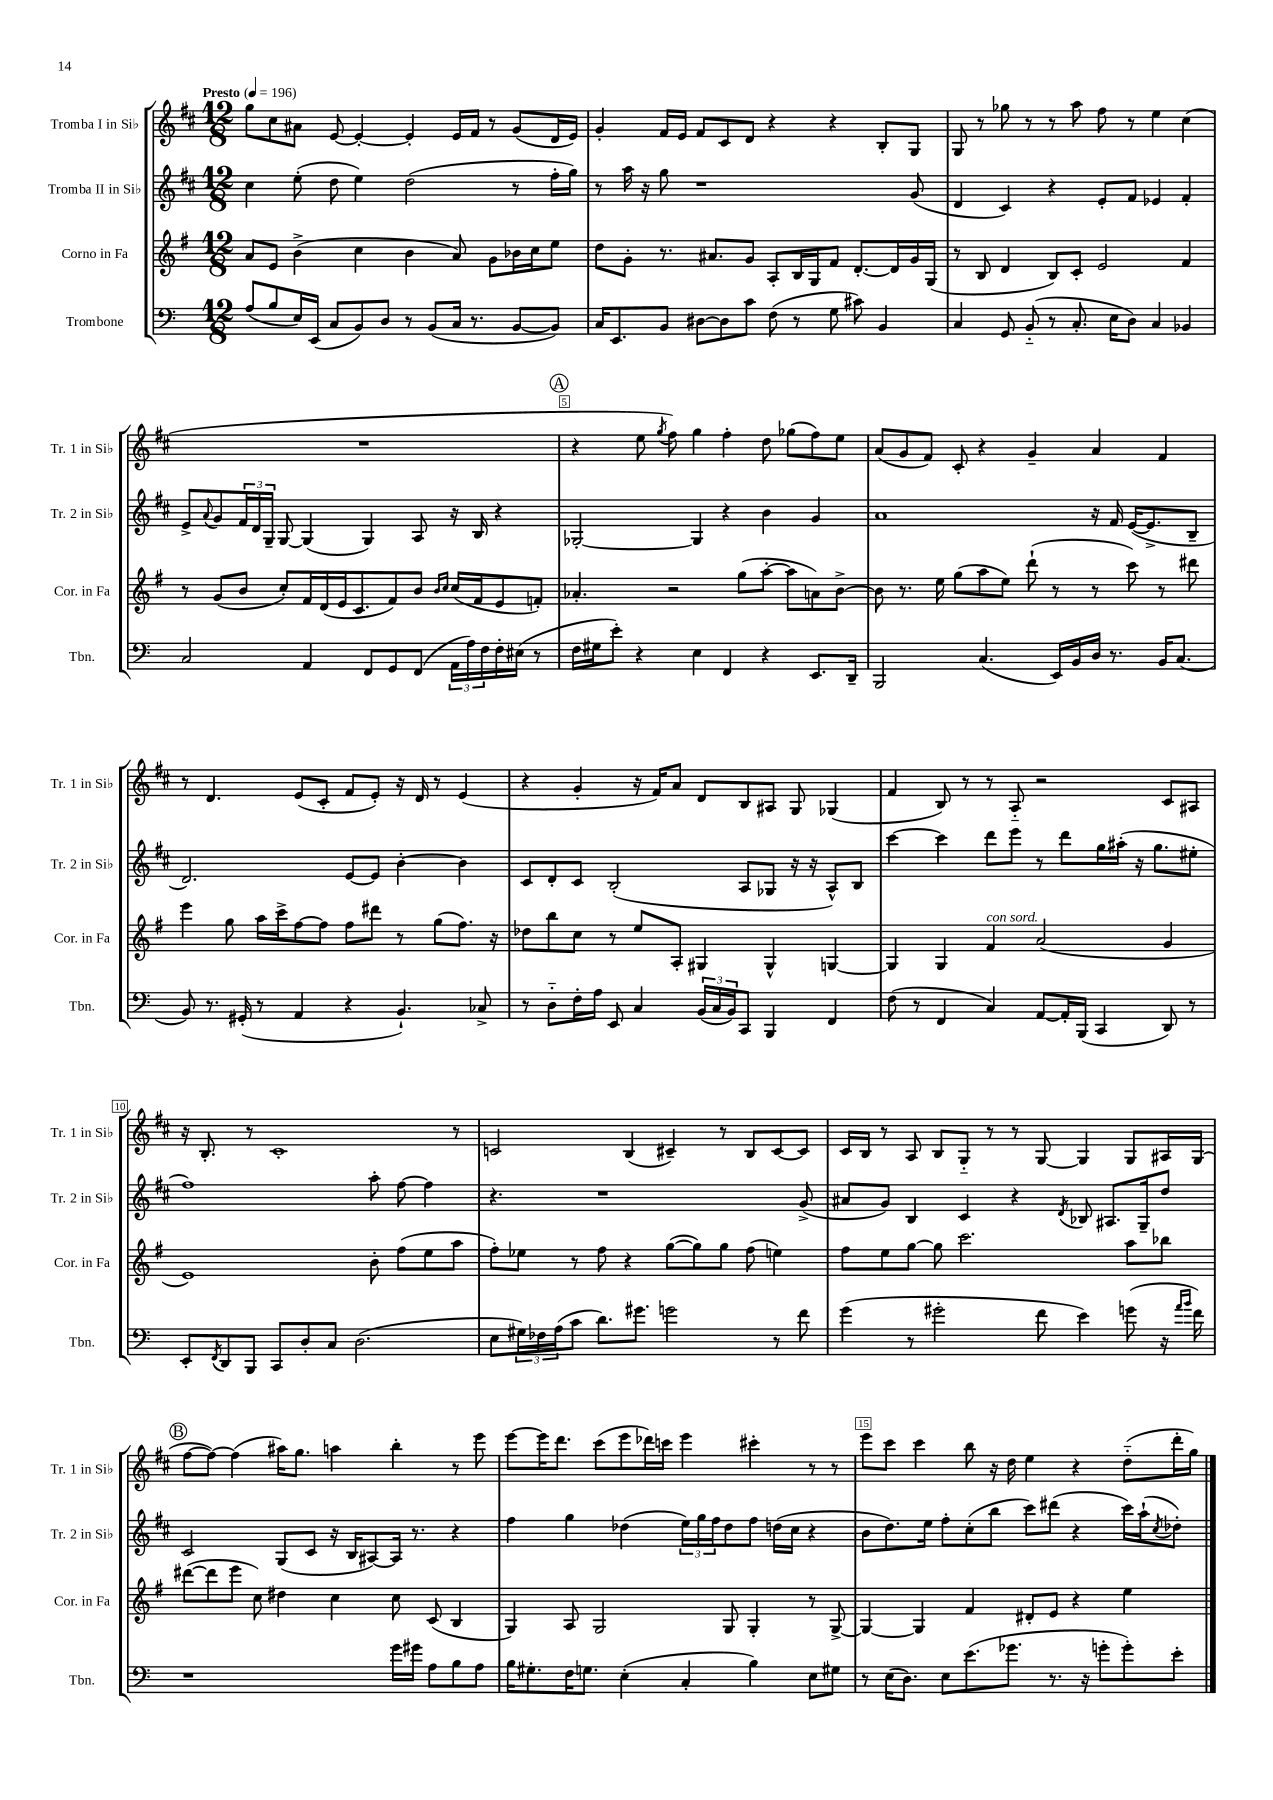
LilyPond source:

<<
\new StaffGroup <<
\new Staff = "s0" \with { instrumentName = "Tromba I in Sib" shortInstrumentName = "Tr. 1 in Sib" } {
    \clef treble \key d \major \numericTimeSignature \time 12/8 \tempo "Presto" 4 = 196
    g''8 cis''8 ais'8 e'8~ e'4~-. e'4-. e'16 fis'16 r8 g'8( d'16 e'16) |
    g'4-. fis'16 e'16 fis'8 cis'8 d'8 r4 r4 b8-. g8 |
    g8 r8 ges''8 r8 r8 a''8 fis''8 r8 e''4 cis''4( |
    R1. |
    \mark \markup { \circle "A" } r4 e''8 \acciaccatura { g''8 } fis''8) g''4 fis''4-. d''8 ges''8( fis''8) e''8 |
    a'8( g'8 fis'8) cis'8-. r4 g'4-- a'4 fis'4 |
    r8 d'4. e'8( cis'8-. fis'8 e'8-.) r16 d'16 r8 e'4( |
    r4 g'4-. r16 fis'16) a'8 d'8 b8 ais8 g8 ges4( |
    fis'4 b8) r8 r8 a8-_ r2 cis'8 ais8 |
    r16 b8.-. r8 cis'1-. r8 |
    c'2 b4( cis'4--) r8 b8 cis'8~ cis'8 |
    cis'16 b16 r8 a8 b8 g8-_ r8 r8 g8~ g4 g8 ais16 g16( |
    \mark \markup { \circle "B" } fis''8~ fis''8~) fis''4( ais''16) g''8. a''4 b''4-. r8 e'''8 |
    e'''8~ e'''16 d'''8. cis'''8( e'''8 des'''16) c'''16 e'''4 cis'''4-. r8 r8 |
    e'''8 cis'''8 cis'''4 b''8 r16 d''16 e''4 r4 d''8-_( d'''16-. g''16) \bar "|." |
}
\new Staff = "s1" \with { instrumentName = "Tromba II in Sib" shortInstrumentName = "Tr. 2 in Sib" } {
    \clef treble \key d \major \numericTimeSignature \time 12/8
    cis''4 e''8-.( d''8 e''4) d''2( r8 fis''16-. g''16) |
    r8 a''16 r16 g''8 r1 g'8( |
    d'4 cis'4) r4 e'8-. fis'8 ees'4 fis'4-. |
    e'8-> \appoggiatura { a'8 } g'8 \tuplet 3/2 { fis'16 d'16 g16-- } g8~ g4( g4) a8 r16 b16 r4 |
    \mark \markup { \circle "A" } ges2~-. ges4 r4 b'4 g'4 |
    a'1 r16 fis'16 e'16~( e'8.-> b8-- |
    d'2.) e'8~ e'8 b'4~-. b'4 |
    cis'8 d'8-. cis'8 b2-.( a8 ges8 r16 r16 a8-^) b8 |
    cis'''4~ cis'''4 d'''8 e'''8 r8 d'''8 g''16 ais''16-.( r16 g''8. eis''8-. |
    fis''1) a''8-. fis''8~ fis''4 |
    r4. r1 g'8->( |
    ais'8 g'8) b4 cis'4 r4 \acciaccatura { d'8 } bes8 ais8. g16-- d''8 |
    \mark \markup { \circle "B" } cis'2 g8( cis'8 r16 b16 ais8~) ais16 r8. r4 |
    fis''4 g''4 des''4( \tuplet 3/2 { e''16) g''16 fis''16 } des''8 fis''8 d''16( cis''16 r4 |
    b'8 d''8.) e''16 fis''8-. cis''8-.( b''8 cis'''8) dis'''8( r4 cis'''16) a''16-!( \acciaccatura { cis''8 } des''8-.) \bar "|." |
}
\new Staff = "s2" \with { instrumentName = "Corno in Fa" shortInstrumentName = "Cor. in Fa" } {
    \clef treble \key g \major \numericTimeSignature \time 12/8
    a'8 e'8 b'4->( c''4 b'4 a'8) g'8 bes'16 c''16 e''8 |
    d''8 g'8-. r8. ais'8. g'8 a8-. b16 g16 fis'8 d'8.~-. d'16 g'16 g16( |
    r8 b8 d'4 b8) c'8-. e'2 fis'4 |
    r8 g'8( b'8 c''8-.) fis'16 d'16( e'16 c'8. fis'8) b'8 \grace { b'16 c''16 } c''16( fis'16 e'8 f'8-.) |
    \mark \markup { \circle "A" } aes'4.-. r2 g''8( a''8~-. a''8 a'8) b'8~-> |
    b'8 r8. e''16 g''8( a''8 e''8) d'''8-!( r8 r8 c'''8) r8 dis'''8 |
    e'''4 g''8 a''16 c'''16-> fis''8~ fis''8 fis''8 dis'''8 r8 g''8( fis''8.) r16 |
    des''8 b''8 c''8 r8 e''8 a8-. gis4 gis4-^ g4~ |
    g4 g4 fis'4^\markup { \italic "con sord." } a'2( g'4 |
    e'1) b'8-. fis''8( e''8 a''8 |
    fis''8-.) ees''8 r8 fis''8 r4 g''8~( g''8) g''8 fis''8( e''4) |
    fis''8 e''8 g''8~ g''8 c'''2. a''8 bes''8 |
    \mark \markup { \circle "B" } dis'''8~( dis'''8 e'''8 c''8) dis''4 c''4 c''8 c'8( b4 |
    g4) a8 g2 g8 g4-. r8 g8~-> |
    g4~ g4 fis'4 dis'8-. e'8 r4 e''4 \bar "|." |
}
\new Staff = "s3" \with { instrumentName = "Trombone" shortInstrumentName = "Tbn." } {
    \clef bass \key c \major \numericTimeSignature \time 12/8
    a8( b8 e16) e,16( c8 b,8) d8 r8 b,8( c16 r8. b,8~ b,8) |
    c16 e,8. b,8 dis8~ dis8 c'8 f8( r8 g8 cis'8) b,4 |
    c4 g,8 b,8-_( r8 c8.-. e16 d8) c4 bes,4 |
    c2 a,4 f,8 g,8 f,8( \tuplet 3/2 { a,16 a16) f16 } f16-. eis16( r8 |
    \mark \markup { \circle "A" } f16 gis16 e'8-.) r4 e4 f,4 r4 e,8. d,16-- |
    b,,2 c4.( e,16) b,16 d16 r8. b,16 c8.( |
    b,8) r8. gis,16-.( r8 a,4 r4 b,4.-!) ces8-> |
    r8 d8-_ f16-. a16 e,8 c4 \tuplet 3/2 { b,16( c16 b,16) } c,8 b,,4 f,4 |
    f8( r8 f,4 c4) a,8~ a,16-. b,,16( c,4 d,8) r8 |
    e,8-. \acciaccatura { f,8 } d,8 b,,8 c,8 d8-. c8 d2.( |
    e8 \tuplet 3/2 { gis16) fes16 a16( } c'8 d'8.) gis'8. g'2 r8 f'8 |
    g'4( r8 gis'2-. f'8 e'4) g'8( r16 \grace { a'16 b'16 } f'16) |
    \mark \markup { \circle "B" } r1 g'16 gis'16 a8 b8 a8 |
    b16 gis8.-. f16 g8. e4-.( c4-. b4) e8 gis8 |
    r8 e16( d8.) e8 e'8.( ges'8. r8. r16 g'8-. g'8-.) e'8-. \bar "|." |
}
>>
>>
\layout { \context { \Score \override BarNumber.break-visibility = ##(#f #t #t) barNumberVisibility = #(every-nth-bar-number-visible 5) \override BarNumber.stencil = #(make-stencil-boxer 0.1 0.3 ly:text-interface::print) } }
